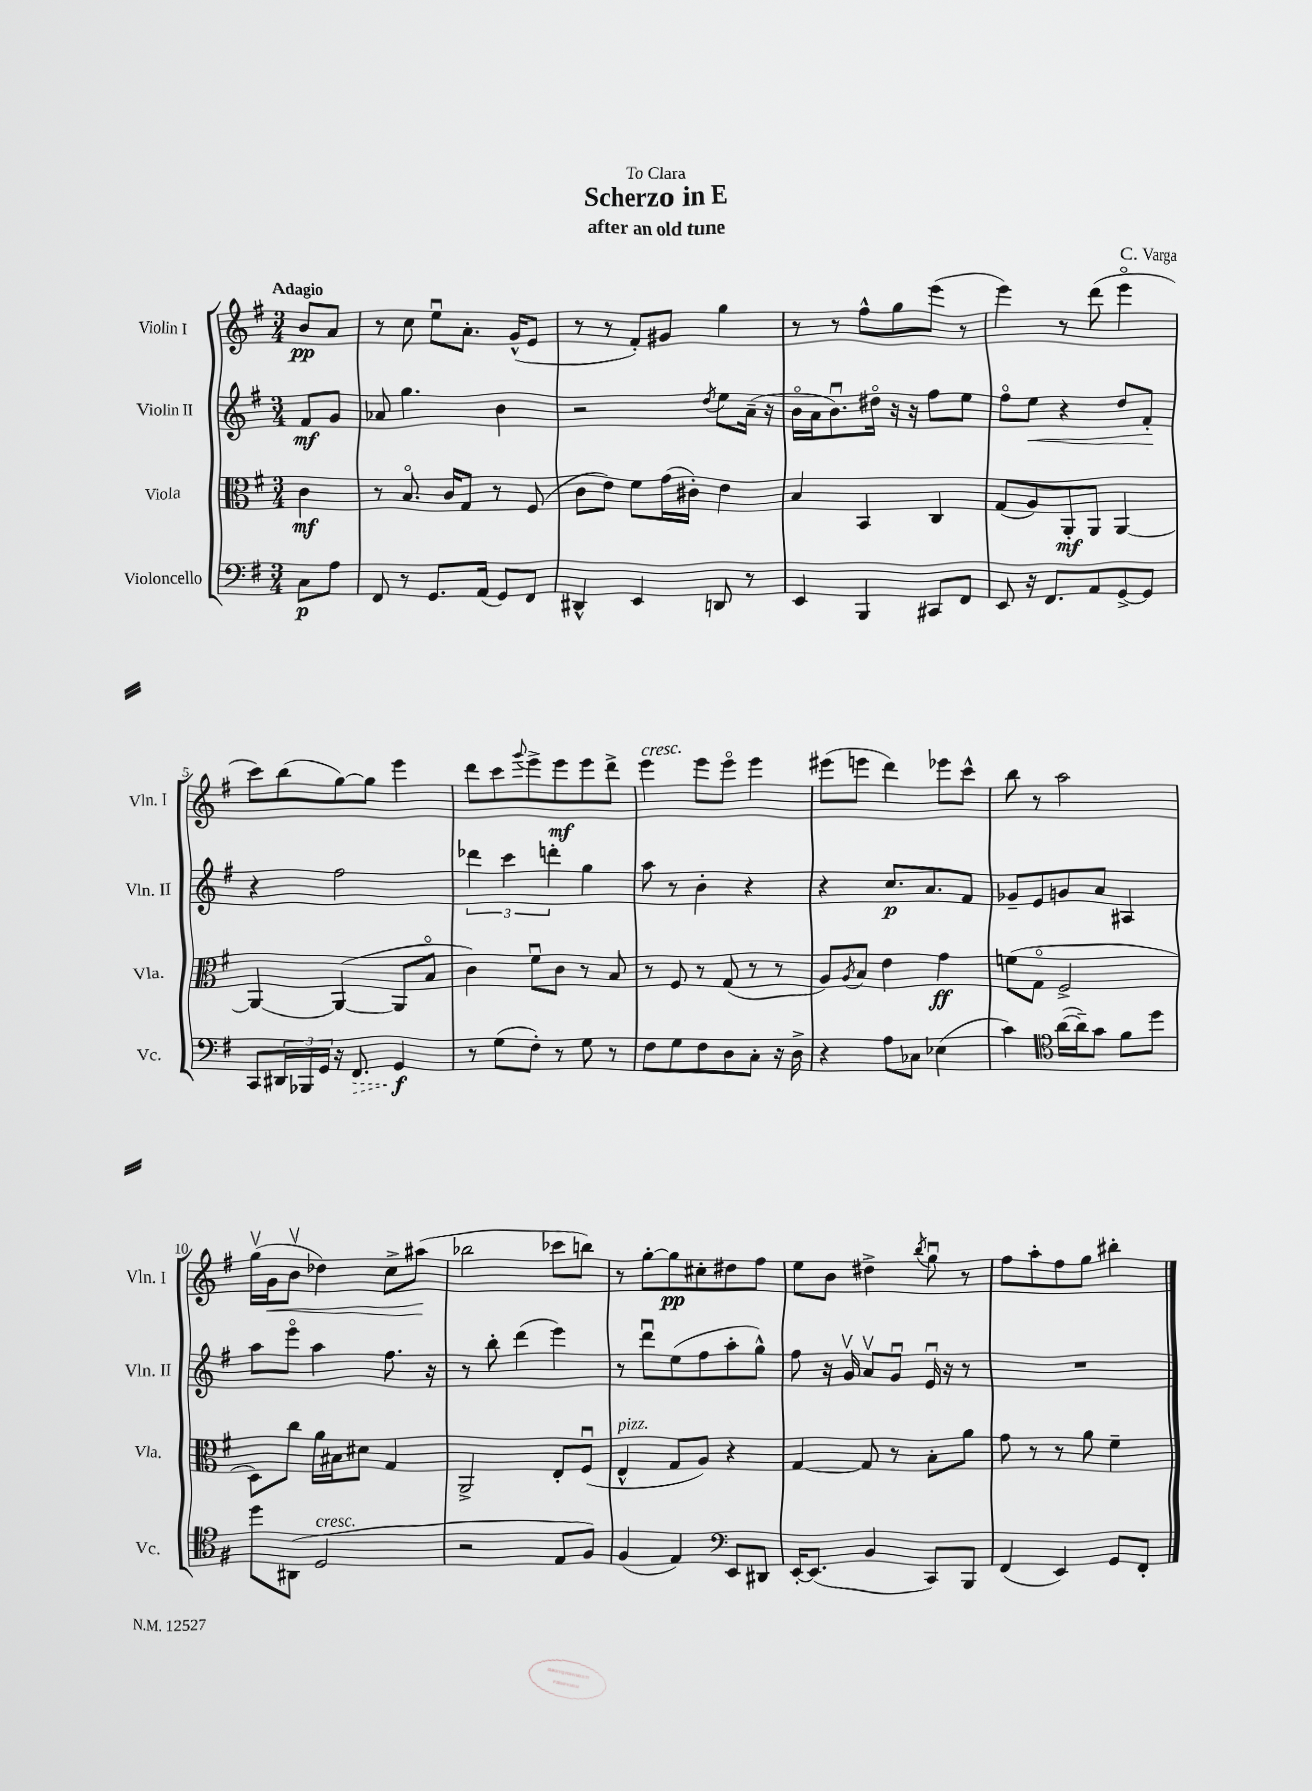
\header { title = "Scherzo in E" composer = "C. Varga" subtitle = "after an old tune" dedication = "To Clara" }
<<
\new StaffGroup <<
\new Staff = "s0" \with { instrumentName = "Violin I" shortInstrumentName = "Vln. I" } {
    \clef treble \key g \major \numericTimeSignature \time 3/4 \partial 4 \tempo "Adagio"
    b'8\pp a'8 |
    r8 c''8 e''8\downbow a'8.-. g'16-^( e'8 |
    r8 r8 fis'8-.) gis'8 g''4 |
    r8 r8 fis''8-^ g''8 e'''8( r8 |
    e'''4) r8 d'''8( e'''4\flageolet |
    c'''8) b''8( g''8~) g''8 e'''4 |
    d'''8 c'''8 \appoggiatura { g'''8 } e'''8-> e'''8\mf e'''8 d'''8-> |
    e'''4^\markup { \italic "cresc." } e'''8 e'''8\flageolet e'''4 |
    eis'''8( e'''8 d'''4) ees'''8 c'''8-^ |
    b''8 r8 a''2 |
    g''16\upbow( g'16\< b'8\upbow des''4) c''8-> ais''8\!( |
    bes''2 ces'''8 b''8) |
    r8 g''8~-. g''8\pp cis''8-. dis''8 fis''8 |
    e''8 b'8 dis''4-> \acciaccatura { b''8 } g''8\downbow r8 |
    fis''8 a''8-. fis''8 g''8 bis''4-. \bar "|." |
}
\new Staff = "s1" \with { instrumentName = "Violin II" shortInstrumentName = "Vln. II" } {
    \clef treble \key g \major \numericTimeSignature \time 3/4 \partial 4
    fis'8\mf g'8 |
    aes'8 g''4. b'4 |
    r2 \acciaccatura { d''8 } e''8 a'16--( r16 |
    b'16\flageolet a'16 b'8.\downbow) dis''16\flageolet r16 r16 fis''8 e''8 |
    fis''8\flageolet e''8\< r4 d''8 fis'8-.\! |
    r4 fis''2 |
    \tuplet 3/2 { des'''4 c'''4 d'''4-. } g''4 |
    a''8 r8 b'4-. r4 |
    r4 c''8.\p a'8. fis'8 |
    ges'8-- e'8 g'8 a'8 ais4 |
    a''8 e'''8\flageolet a''4 fis''8. r16 |
    r8 b''8-. d'''4( e'''4) |
    r8 d'''8\downbow e''8( fis''8 a''8-. g''8-^) |
    fis''8 r16 g'16\upbow a'8\upbow g'8\downbow e'16\downbow r16 r8 |
    R2. \bar "|." |
}
\new Staff = "s2" \with { instrumentName = "Viola" shortInstrumentName = "Vla." } {
    \clef alto \key g \major \numericTimeSignature \time 3/4 \partial 4
    c'4\mf |
    r8 b8.\flageolet c'16 g8 r8 fis8( |
    c'8 e'8) fis'8 g'16( cis'16-.) e'4 |
    b4 b,4 c4 |
    g8( a8) a,8-.\mf a,8 a,4~ |
    a,4~ a,4~( a,8 b8\flageolet |
    c'4) fis'8\downbow c'8 r8 b8 |
    r8 fis8 r8 g8( r8 r8 |
    a8) \acciaccatura { a8 } b8 e'4 g'4\ff |
    f'8( g8\flageolet fis2-> |
    d8) c''8 a'16 bis16 dis'8 g4 |
    a,2-> e8-. fis8\downbow( |
    e4-^^\markup { \italic "pizz." } g8 a8) r4 |
    g4~ g8 r8 b8-. a'8 |
    g'8 r8 r8 a'8 fis'4-- \bar "|." |
}
\new Staff = "s3" \with { instrumentName = "Violoncello" shortInstrumentName = "Vc." } {
    \clef bass \key g \major \numericTimeSignature \time 3/4 \partial 4
    c8\p a8 |
    fis,8 r8 g,8. a,16( g,8) fis,8 |
    dis,4-^ e,4 d,8 r8 |
    e,4 b,,4 cis,8 fis,8 |
    e,8 r16 fis,8. a,8 g,8~-> g,8 |
    c,8 \tuplet 3/2 { dis,16 bes,,16 g,16 } r16 \once \override Hairpin.style = #'dashed-line fis,8.\> g,4\f\! |
    r8 g8( fis8-.) r8 g8 r8 |
    fis8 g8 fis8 d8 c8-. r16 d16-> |
    r4 a8 ces8 ees4( |
    c'4) \clef tenor a'16~( a'16--) g'8 fis'8 d''8 |
    d''8 ais,8( d2^\markup { \italic "cresc." } |
    r2 e8 fis8) |
    fis4( e4) \clef bass e,8 dis,8 |
    e,16~-. e,8.( b,4 c,8) b,,8 |
    fis,4( e,4) g,8 fis,8-. \bar "|." |
}
>>
>>
